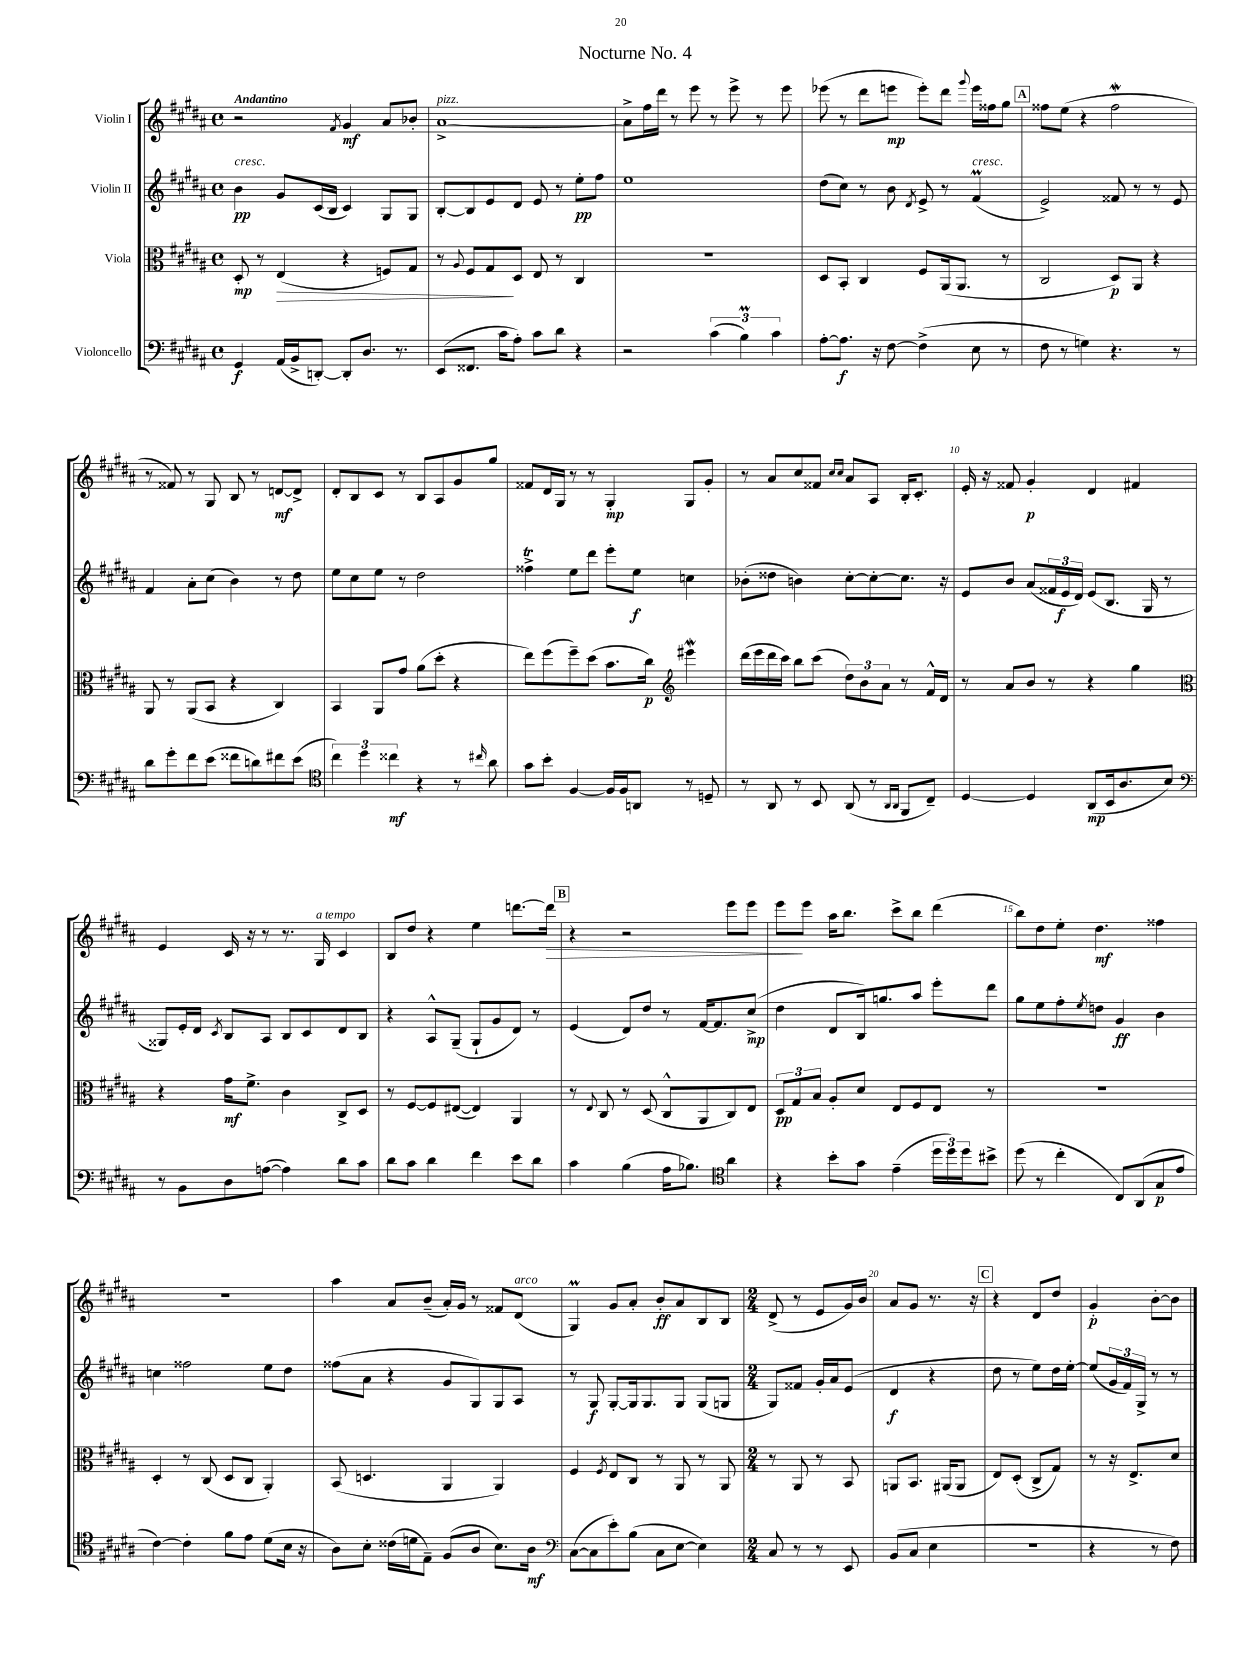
\header { title = "Nocturne No. 4" }
<<
\new StaffGroup <<
\new Staff = "s0" \with { instrumentName = "Violin I" } {
    \clef treble \key b \major \defaultTimeSignature \time 4/4 \tempo "Andantino"
    r2 \acciaccatura { fis'8 } gis'4\mf ais'8 bes'8-. |
    ais'1~->^\markup { \italic "pizz." } |
    ais'8-> fis''16 dis'''16 r8 e'''8 r8 e'''8-> r8 e'''8 |
    ees'''8( r8 dis'''8 e'''8\mp e'''8-.) dis'''8 \appoggiatura { gis'''8 } e'''16 fisis''16 gis''8 |
    \mark \markup { \box "A" } fisis''8 e''8( r4 fisis''2\mordent |
    r8 fisis'8) r8 gis8 b8 r8 d'8~\mf d'8-> |
    dis'8-. b8 cis'8 r8 b8 ais8 gis'8 gis''8 |
    fisis'8 dis'16 gis16 r8 r8 gis4-.\mp gis8 gis'8-. |
    r8 ais'8 cis''8 fisis'8 \grace { cis''16 cis''16 } ais'8 ais8 b16-. cis'8.-. |
    e'16-. r16 fisis'8 gis'4-.\p dis'4 fis'4 |
    e'4 cis'16 r16 r8 r8. gis16^\markup { \italic "a tempo" } cis'4 |
    b8 dis''8 r4 e''4 d'''8.~ d'''16\> |
    \mark \markup { \box "B" } r4 r2 e'''8 e'''8 |
    e'''8\! e'''8 ais''16 b''8. cis'''8-> b''8 dis'''4( |
    b''8) dis''8 e''8-. dis''4.\mf fisis''4 |
    r1 |
    ais''4 ais'8 b'8--( ais'16-.) gis'16 r8 fisis'8 dis'8^\markup { \italic "arco" }( |
    gis4\prall) gis'8 ais'8-. b'8-.\ff ais'8 b8 b8 |
    \numericTimeSignature \time 2/4 dis'8->( r8 e'8 gis'16) b'16 |
    ais'8 gis'8 r8. r16 |
    \mark \markup { \box "C" } r4 dis'8 dis''8 |
    gis'4-.\p b'8~-. b'8 \bar "|." |
}
\new Staff = "s1" \with { instrumentName = "Violin II" } {
    \clef treble \key b \major \defaultTimeSignature \time 4/4
    b'4\pp^\markup { \italic "cresc." } gis'8 cis'16( b16 cis'4) gis8 gis8 |
    b8~-. b8 e'8 dis'8 e'8 r8 e''8-.\pp fis''8 |
    e''1 |
    dis''8( cis''8) r8 b'8 \acciaccatura { dis'8 } e'8-> r8 fis'4\prall^\markup { \italic "cresc." }( |
    \mark \markup { \box "A" } e'2->) fisis'8 r8 r8 e'8 |
    fis'4 ais'8-. cis''8( b'4) r8 dis''8 |
    e''8 cis''8 e''8 r8 dis''2 |
    fisis''4->\trill e''8 dis'''8 e'''8-. e''8\f c''4 |
    bes'8-.( disis''8 b'4) cis''8~-. cis''8~-. cis''8. r16 |
    e'8 b'8 ais'8( \tuplet 3/2 { fisis'16 e'16\f dis'16) } e'8( b8. gis16 r8 |
    gisis8) e'16-. dis'16 \acciaccatura { cis'8 } b8 ais8 b8 cis'8 dis'8 b8 |
    r4 ais8-^ gis8--( gis8-! gis'8 dis'8) r8 |
    \mark \markup { \box "B" } e'4( dis'8) dis''8 r8 fis'16~ fis'8. cis''8->\mp( |
    dis''4 dis'8 b16) g''8. ais''8 e'''8-. dis'''8 |
    gis''8 e''8 fis''8-. \acciaccatura { e''8 } d''8 gis'4\ff b'4 |
    c''4 fisis''2 e''8 dis''8 |
    fisis''8( ais'8 r4 gis'8 gis8) gis8 ais8 |
    r8 gis8\f gis8~-. gis16 gis8. gis8 gis8( g8 |
    \numericTimeSignature \time 2/4 gis8) fisis'8 gis'16-. ais'16 e'8( |
    dis'4\f r4 |
    \mark \markup { \box "C" } dis''8 r8 e''8) dis''16 e''16~-. |
    e''8( \tuplet 3/2 { gis'16 fis'16) gis16-> } r8 r8 \bar "|." |
}
\new Staff = "s2" \with { instrumentName = "Viola" } {
    \clef alto \key b \major \defaultTimeSignature \time 4/4
    dis8-.\mp r8 e4\>( r4 f8) gis8 |
    r8 \appoggiatura { ais8 } fis8 gis8\! dis8 e8 r8 cis4 |
    R1 |
    dis8 b,8-. cis4 fis8 ais,16( ais,8. r8 |
    \mark \markup { \box "A" } cis2 dis8\p) ais,8 r4 |
    ais,8 r8 ais,8( b,8 r4 cis4) |
    b,4 ais,8 gis'8 ais'8( dis''8-. r4 |
    e''8) fis''8( fis''8--) dis''8( b'8. cis''16\p) \clef treble eis'''4\mordent |
    dis'''16( e'''16 dis'''16 cis'''16) b''8 cis'''8( \tuplet 3/2 { dis''8) b'8 ais'8 } r8 fis'16-^ dis'16 |
    r8 ais'8 b'8 r8 r4 gis''4 |
    \clef alto r4 gis'16\mf fis'8.-> cis'4 cis8-> dis8 |
    r8 fis8~ fis8 eis8~( eis4) ais,4 |
    \mark \markup { \box "B" } r8 \appoggiatura { e8 } cis8 r8 dis8( cis8-^ ais,8 cis8) e8 |
    \tuplet 3/2 { dis8\pp gis8 b8 } ais8-. dis'8 e8 fis8 e8 r8 |
    R1 |
    dis4-. r8 cis8( dis8 cis8 ais,4-.) |
    b,8( d4. ais,4 ais,4) |
    fis4 \acciaccatura { fis8 } e8 cis8 r8 ais,8 r8 ais,8 |
    \numericTimeSignature \time 2/4 r8 ais,8 r8 b,8 |
    a,8 b,8. ais,16( ais,8 |
    \mark \markup { \box "C" } e8) dis8-.( cis8-> gis8) |
    r8 r16 e8.-> dis'8 \bar "|." |
}
\new Staff = "s3" \with { instrumentName = "Violoncello" } {
    \clef bass \key b \major \defaultTimeSignature \time 4/4
    gis,4\f ais,16( b,16-> d,8~-.) d,8-. dis8. r8. |
    e,8( fisis,8. cis'16 ais8-.) cis'8 dis'8 r4 |
    r2 \tuplet 3/2 { cis'4( b4\prall) cis'4 } |
    ais8~-. ais8.\f r16 fis8~ fis4->( e8 r8 |
    \mark \markup { \box "A" } fis8 r8 g4) r4. r8 |
    dis'8 gis'8-. fis'8 e'8( fisis'8 d'8) fis'8 e'8( |
    \clef tenor \tuplet 3/2 { cis''4) dis''4 cisis''4\mf } r4 r8 \grace { cis''16 } ais'8 |
    gis'8 b'8-. fis4~ fis16 fis16 a,8 r8 d8-- |
    r8 ais,8 r8 b,8 ais,8( r8 \grace { ais,16 ais,16 } fis,8 cis8--) |
    dis4~ dis4 ais,8\mp( b,16 ais8. b8) |
    \clef bass r8 b,8 dis8 a8~( a4) dis'8 cis'8 |
    dis'8 cis'8 dis'4 fis'4 e'8 dis'8 |
    \mark \markup { \box "B" } cis'4 b4( ais16 bes8.) \clef tenor ais'4 |
    r4 b'8-. gis'8 e'4--( \tuplet 3/2 { dis''16 dis''16) dis''16 } bis'8-> |
    dis''8( r8 cis''4-. cis8) ais,8( gis8\p e'8 |
    cis'4~) cis'4-. fis'8 e'8 dis'8( b16 r16 |
    ais8) b8-. cisis'16( d'16 e8--) fis8( ais8 b8.) ais16\mf |
    \clef bass cis8~( cis8 e'8-.) b8( cis8 e8~ e4) |
    \numericTimeSignature \time 2/4 cis8 r8 r8 e,8 |
    b,8( cis8 e4 |
    \mark \markup { \box "C" } r2 |
    r4 r8 fis8) \bar "|." |
}
>>
>>
\layout { \context { \Score \override BarNumber.break-visibility = ##(#f #t #t) barNumberVisibility = #(every-nth-bar-number-visible 5) } }
